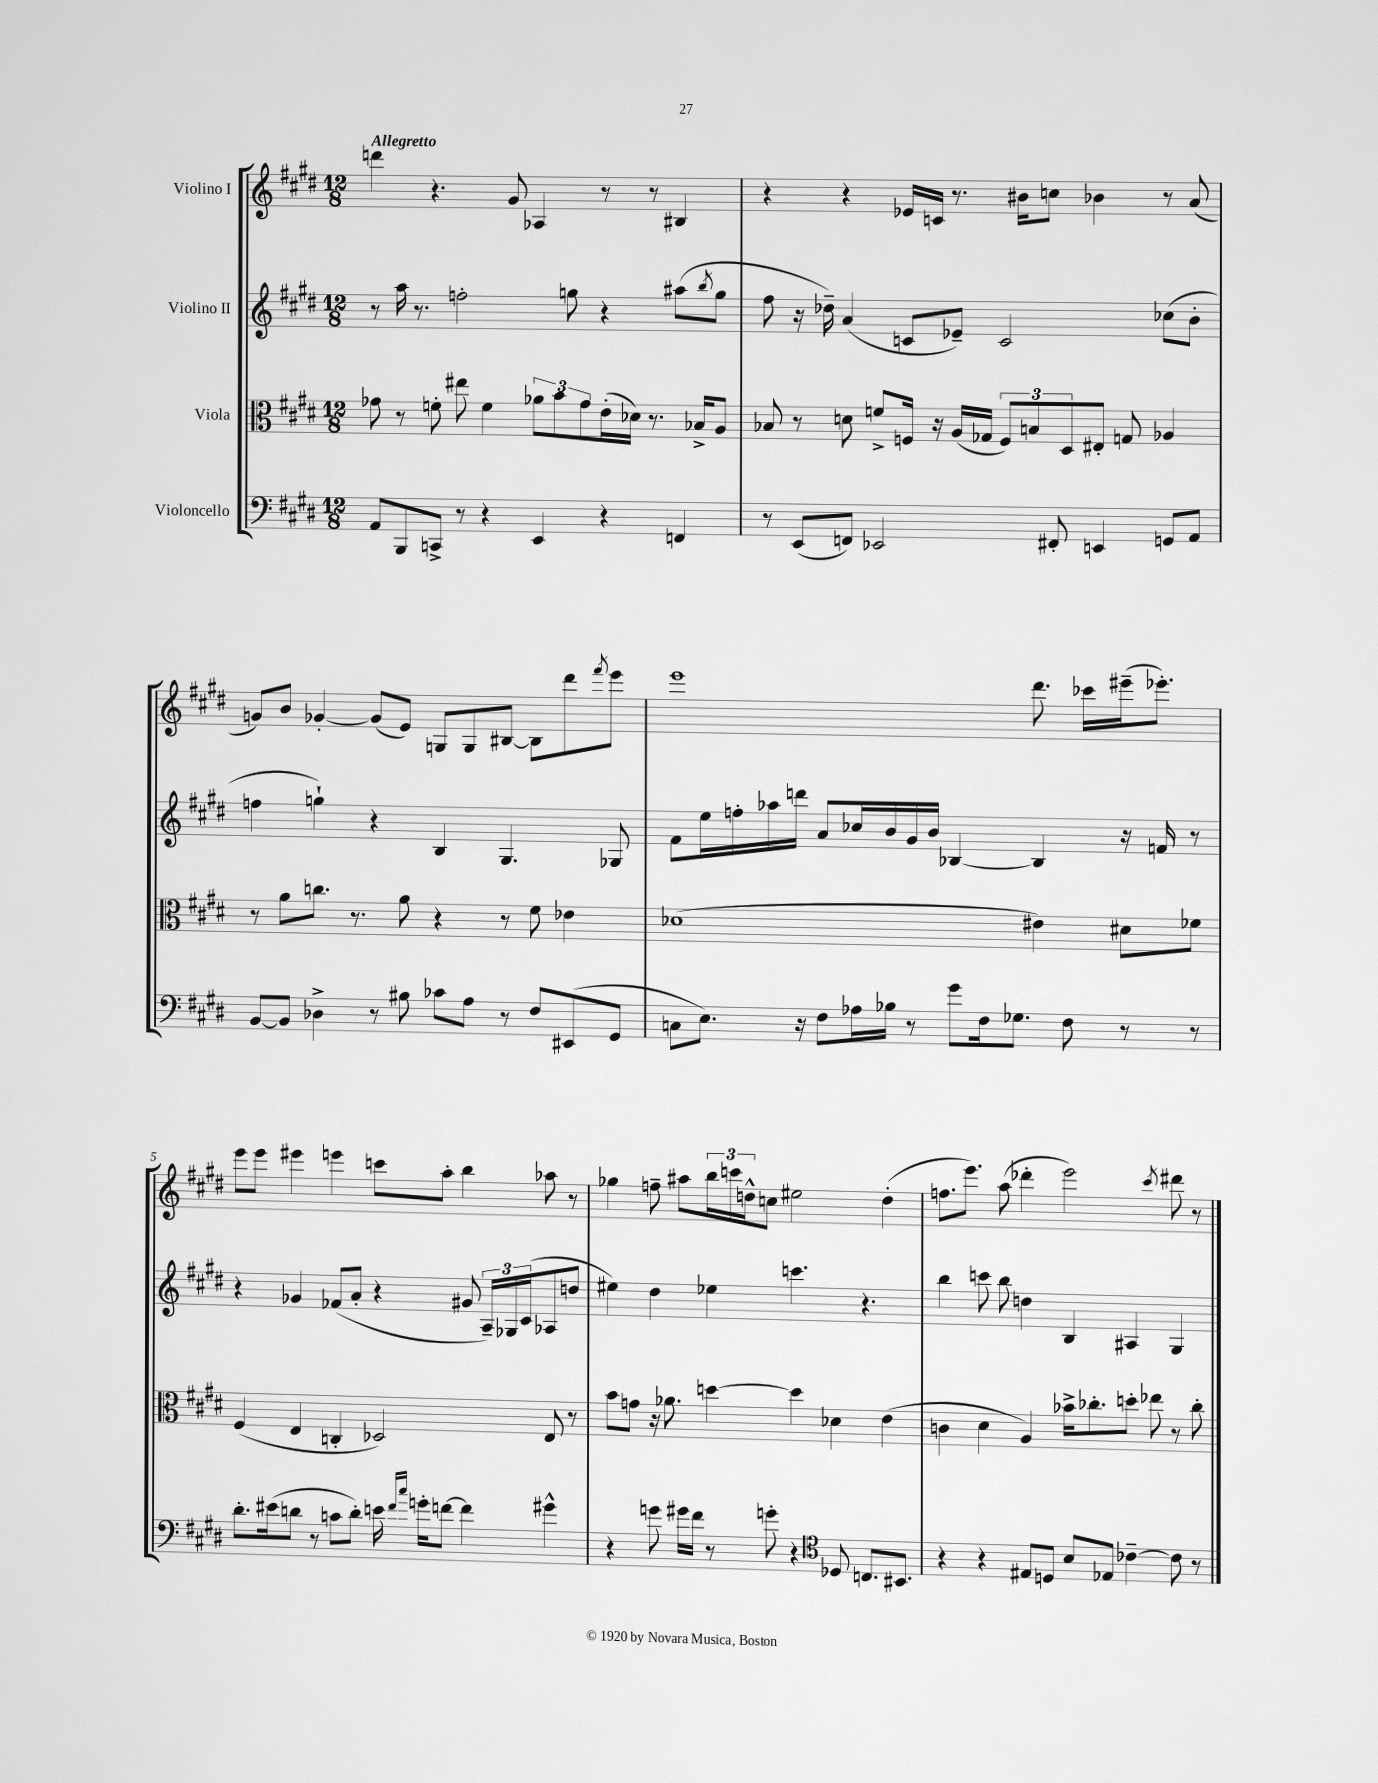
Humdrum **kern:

**kern	**kern	**kern	**kern
*staff4	*staff3	*staff2	*staff1
*clefF4	*clefC3	*clefG2	*clefG2
*k[f#c#g#d#]	*k[f#c#g#d#]	*k[f#c#g#d#]	*k[f#c#g#d#]
*M12/8	*M12/8	*M12/8	*M12/8
8AA	8g-	8r	4ddd
8BBB	8r	16aa	.
.	.	8.r	.
8CC^	8f'	.	4.r
8r	8ee#	2ff'	.
4r	4f	.	.
.	.	.	8g#
4EE	12a-	.	4A-
.	12b	.	.
.	.	8gg	.
.	12g-	.	.
4r	(16e'	4r	8r
.	16d-)	.	.
.	8.r	.	8r
4FF	.	(8aa#	4B#
.	16B-^	.	.
.	.	8qbb	.
.	8A	8gg	.
=	=	=	=
8r	8B-	8ff#	4r
(8EE	8r	16r	.
.	.	16dd-~)	.
8FF)	8d	(4a	4r
2EE-	8f^	.	.
.	16F	8c	16e-
.	16r	.	16c
.	(16A	8e-~)	8.r
.	16G-	.	.
.	12F)	2c	.
.	.	.	16b#
.	12B	.	.
8FF#'	.	.	8cc
.	12D#	.	.
4EE	8E#'	.	4b-
.	8G	.	.
8GG	4A-	(8cc-	8r
8AA	.	8b'	(8a
=	=	=	=
[8BB	8r	4ff	8g)
8BB]	8a	.	8b
4D-^	8.cc	4gg`)	[4g-'
.	8.r	.	.
8r	.	4r	(8g-]
8B#	8a	.	8e)
8c-	4r	4B	8G
8A	.	.	8G
8r	8r	4.G#	[8B#
8F#	8f#	.	8B#]
(8EE#	4e-	.	8ddd#
.	.	.	8qfff#
8GG#	.	8G-	8eee
=	=	=	=
8C	(1d-	8f#	1eee
8.E)	.	16ee	.
.	.	16ff'	.
.	.	16aa-	.
16r	.	16ddd	.
8F#	.	8a	.
16A-	.	16cc-	.
16B-	.	16b	.
8r	.	16g#	.
.	.	16b	.
8g#	.	[4B-	.
16F#	.	.	.
8.G-	.	.	.
.	4e#)	4B-]	8.ddd#
8F#	.	.	.
.	.	.	16ccc-
8r	8d#	16r	(16eee#~
.	.	16f	8.eee-')
8r	8f-	8r	.
=	=	=	=
8.d#'	(4F#	4r	8eee
.	.	.	8eee
(16e#	.	.	.
8d	4E	4g-	4eee#
8r	.	.	.
8c	4C'	(8f-	4eee
8d')	.	8a'	.
16e	2D-)	4r	8ccc
16qqf#	.	.	.
16qqcc#	.	.	.
16g'	.	.	.
[8f	.	.	8aa'
4f]	.	8g#	4bb
.	.	24A~)	.
.	.	24G-	.
.	.	(24c#	.
4g#^^	8E	8A-	8aa-
.	8r	8dd	8r
=	=	=	=
4r	8b	4ee#)	4gg-
.	8g	.	.
8g	16r	4dd#	8ff~
.	8.a-	.	.
16g#	.	.	8aa#
16f#	.	.	.
8r	[4dd	4ee-	24bb
.	.	.	24ccc
.	.	.	24dd^^
8g'	.	.	8cc
4r	4dd]	4.ccc	2ee#
*clefC4	*	*	*
8D-	4d-	.	.
8.C	.	4.r	.
.	(4e	.	(4dd'
8.BB#	.	.	.
=	=	=	=
4r	4c	4bb	8.ff
.	.	.	8.eee)
4r	4d#	8ccc	.
.	.	8bb	(8aa
8E#	4A)	4dd	4ddd-'
8D	.	.	.
8B	16b-^	4B	2eee)
.	8.cc-'	.	.
8E-	.	.	.
[4c-~	8dd'	4A#	.
.	8ee-	.	.
.	.	.	8qccc#
8c-]	8r	4G#	8ddd#
8r	8cc-'	.	8r
==	==	==	==
*-	*-	*-	*-
